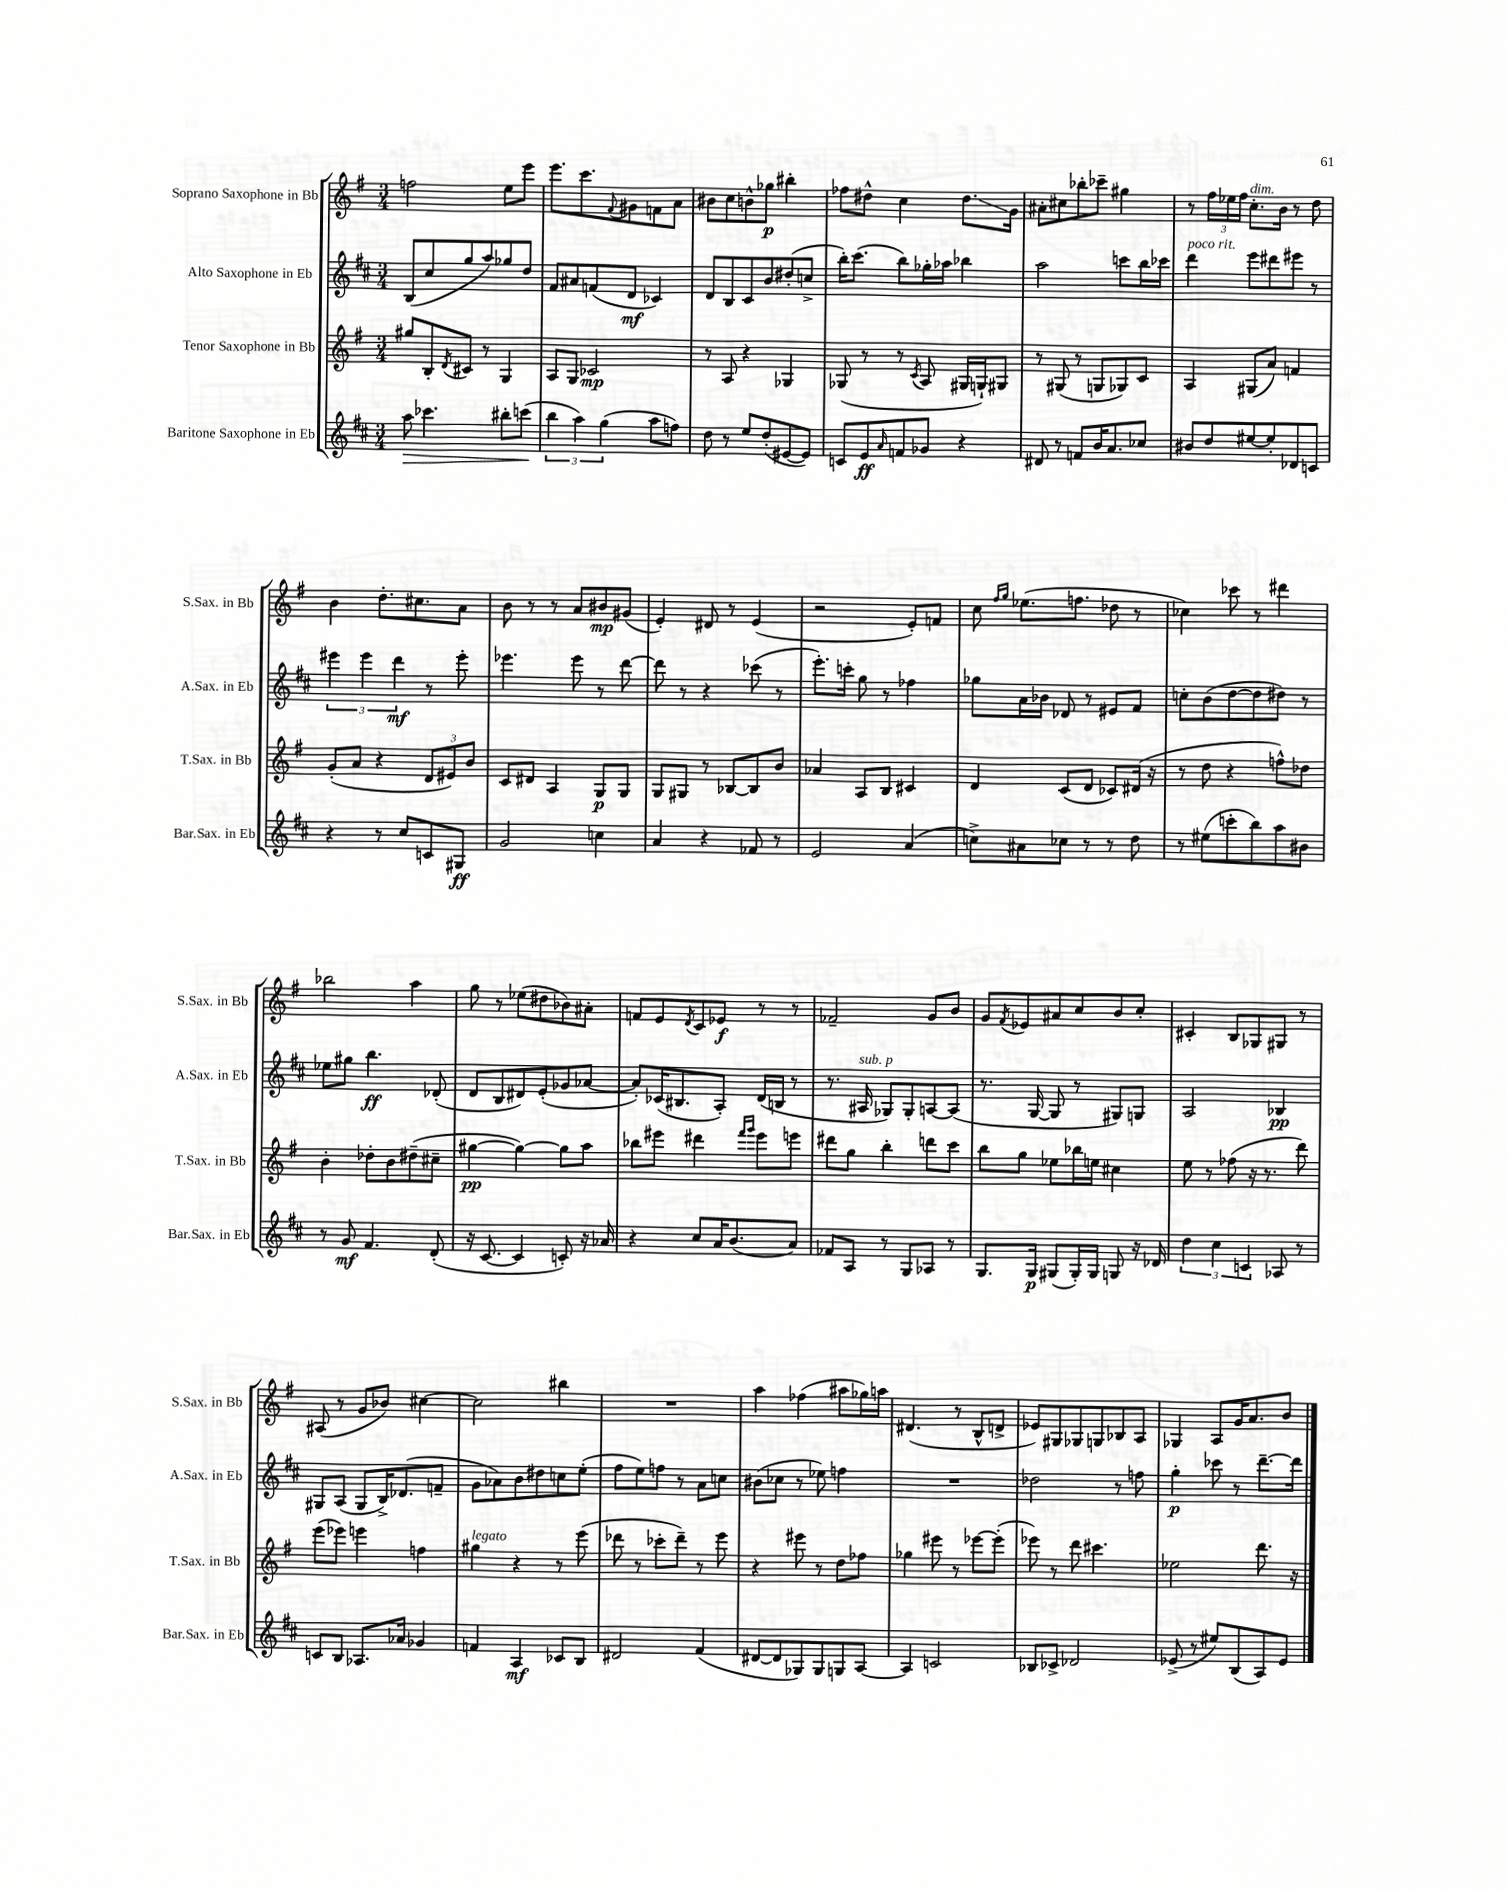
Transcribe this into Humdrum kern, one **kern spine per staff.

**kern	**kern	**kern	**kern
*staff4	*staff3	*staff2	*staff1
*clefG2	*clefG2	*clefG2	*clefG2
*k[f#c#]	*k[f#]	*k[f#c#]	*k[f#]
*M3/4	*M3/4	*M3/4	*M3/4
8aa	8gg#	(8B	2ff
4.ccc-	8B'	8cc#	.
.	8qd	.	.
.	8c#	8gg	.
.	8r	8aa)	.
8bb#'	4G	8gg-	8ee
(8ccc	.	8dd	8eee
=	=	=	=
6bb	8A	8f#	8.eee
.	8G	8a#	.
6aa)	.	.	.
.	.	.	8.ccc
.	2c-	(8f	.
(6gg	.	.	.
.	.	.	8qqf#
.	.	8d	8g#
8aa	.	4c-)	8f
8ff)	.	.	8a
=	=	=	=
8dd	8r	8d	8b#
8r	8A	8B	8cc
8ee	4r	8c#	8b^^
(8dd'	.	8b	8gg-
[8e#	4G-	(8dd#'	4bb#'
8e#])	.	8cc^	.
=	=	=	=
8c	(8G-	16bb')	8ff-
.	.	(8.ccc#	.
8e	8r	.	8dd#^^
16qqa	.	.	.
8f	8r	8bb)	4cc
.	8qc	.	.
8g-	8A	16gg-'	.
.	.	16aa-	.
4r	16G#	4bb-	8.dd#
.	16G`)	.	.
.	8G#	.	.
.	.	.	16g
=	=	=	=
8d#	8r	2aa	8a#'
8r	(8G#	.	8cc#
8f	8r	.	8bb-'
16b	8G	.	8ccc-~
8.a	.	.	.
.	8G-)	8ccc	4gg#
8cc-	8c	16bb	.
.	.	16ccc-	.
=	=	=	=
8b#	4A	4ddd	8r
8dd	.	.	24ff#
.	.	.	24ee-
.	.	.	24ff#
[8ee#	(8G#	8eee	8.cc'
8ee#']	8a)	8ddd#	.
.	.	.	16b
8d-	4f	8eee#	8r
8c	.	8r	8dd
=	=	=	=
4r	(8g'	6eee#	4b
.	8a	.	.
.	.	6eee#	.
8r	4r	.	8.dd'
.	.	6ddd	.
8cc#	.	.	.
.	.	.	8.cc#
8c	12d	8r	.
.	12e#)	.	.
8G#	.	8eee#'	8a
.	12b	.	.
=	=	=	=
2g	8c	4.eee-	8b
.	8d#	.	8r
.	4A	.	8r
.	.	8eee-	8a
4cc	8G	8r	8b#
.	8G	[8ddd	(8g#
=	=	=	=
4a	8G	8ddd]	4e')
.	8G#	8r	.
4r	8r	4r	8d#
.	[8B-	.	8r
8f-	8B-]	(8ccc-	(4e
8r	8b	8r	.
=	=	=	=
2e	4a-	8.eee')	2r
.	.	16ccc'	.
.	8A	8gg	.
.	8B	8r	.
(4a	4c#	4ff-	8e')
.	.	.	8f
=	=	=	=
8cc^)	4d	8gg-	8cc
.	.	.	16qqff#
.	.	.	16qqgg
8a#	.	16a	(8.ee-
.	.	16b-	.
8cc-	(8c	8d-	.
.	.	.	8.ff
8r	8d	8r	.
8r	8c-)	8e#	8dd-
8dd	(16d#	8f#	8r
.	16r	.	.
=	=	=	=
8r	8r	8cc'	4cc-)
(8ee#	8dd	(8b	.
8ccc'	4r	[8dd	8ccc-
8bb)	.	8dd]	8r
8aa	8ff^^)	8dd#)	4ddd#
8b#	8dd-	8r	.
=	=	=	=
8r	4b'	8ee-	2bb-
8g	.	8gg#	.
4.f#	8dd-'	4.bb	.
.	8b	.	.
.	(8dd#~	.	4aa
(8d'	8cc#~	(8d-'	.
=	=	=	=
16r	[4gg#	8d	8gg
[8.c#	.	.	.
.	.	8B	8r
4c#]	4gg#_)	8d#)	(8ee-
.	.	(8e'	8dd#
8c')	8gg#]	8g-	8b-)
16r	8aa	[8a-	8a#'
16a-	.	.	.
=	=	=	=
4r	8bb-	8a-'])	8f
.	8eee#	(16c-	8e
.	.	8.B#	.
.	.	.	8qd
8cc#	4ddd#	.	8c
16a	.	8A')	8e-
(8.b	.	.	.
.	16qqfff#	.	.
.	16qqggg	.	.
.	8eee#	(16d	8r
.	.	16B	.
8a)	8eee	8r	8r
=	=	=	=
8f-	8ddd#	8.r	2f-~
8A	8gg	.	.
.	.	16A#	.
8r	4bb'	8G-)	.
8G	.	8G-'	.
8A-	8ddd	[8A	8g
8r	8ccc	(8A]	8b
=	=	=	=
8.G	8bb	8.r	8g
.	.	.	8qf#
.	8gg	.	8e-
16G	.	[16G	.
(8G#	8ee-	8G]	8a#
16G#')	16bb-	8r	8cc
16G#	16ee	.	.
8G	4cc#	8G#)	8b
16r	.	8G	8cc'
16d-	.	.	.
=	=	=	=
6dd	8ee	2A	4c#'
.	8r	.	.
6cc#	.	.	.
.	(8ff-	.	8B
6c	.	.	.
.	16r	.	8G-
.	8.r	.	.
8A-	.	4B-	8G#
8r	8ddd)	.	8r
=	=	=	=
8c	(8eee	8G#	(8A#
8B	8eee-)	(8A	8r
8.A-	4eee	8G#	8g
.	.	16B^)	8b-)
16a-	.	(8.d-	.
4g-	4ff	.	[4cc#
.	.	8f~	.
=	=	=	=
4f	4gg#	8g	2cc#]
.	.	8a-)	.
4A	4r	8b	.
.	.	8dd#	.
8c-	8r	8cc	4bb#
8B	(8eee	(8ee'	.
=	=	=	=
2d#	8ddd-	8ff#	2.r
.	8r	8ee)	.
.	8ccc-'	8ff	.
.	8ddd-~)	8r	.
(4f#	8r	8a	.
.	8eee	8cc	.
=	=	=	=
[8d#	4r	(8b#	4aa
8d#]	.	8cc-	.
8G-)	8eee#	8r	(4ff-
8G-	8r	8ee-)	.
8G	8dd	4ff	8aa#
[8A	8ff-	.	16gg-)
.	.	.	16aa
=	=	=	=
4A]	4gg-	2.r	(4.d#
2c	8eee#	.	.
.	8r	.	8r
.	[8eee-	.	8B^^
.	(8eee-']	.	8d^
=	=	=	=
8B-	8eee-)	2dd-	8e-)
8c-^	8r	.	8G#
2d-	8ddd	.	8G-
.	4.ccc#	.	8G
.	.	8r	8B-
.	.	8ff	8A
=	=	=	=
(8e-^	2ee-	4gg'	4G-
8r	.	.	.
8ee#)	.	8ccc-	8A
(8B	.	8r	16g
.	.	.	8.a
8A)	8.ddd	[8.ddd~	.
8e-	.	.	8b
.	16r	16ddd]	.
==	==	==	==
*-	*-	*-	*-
